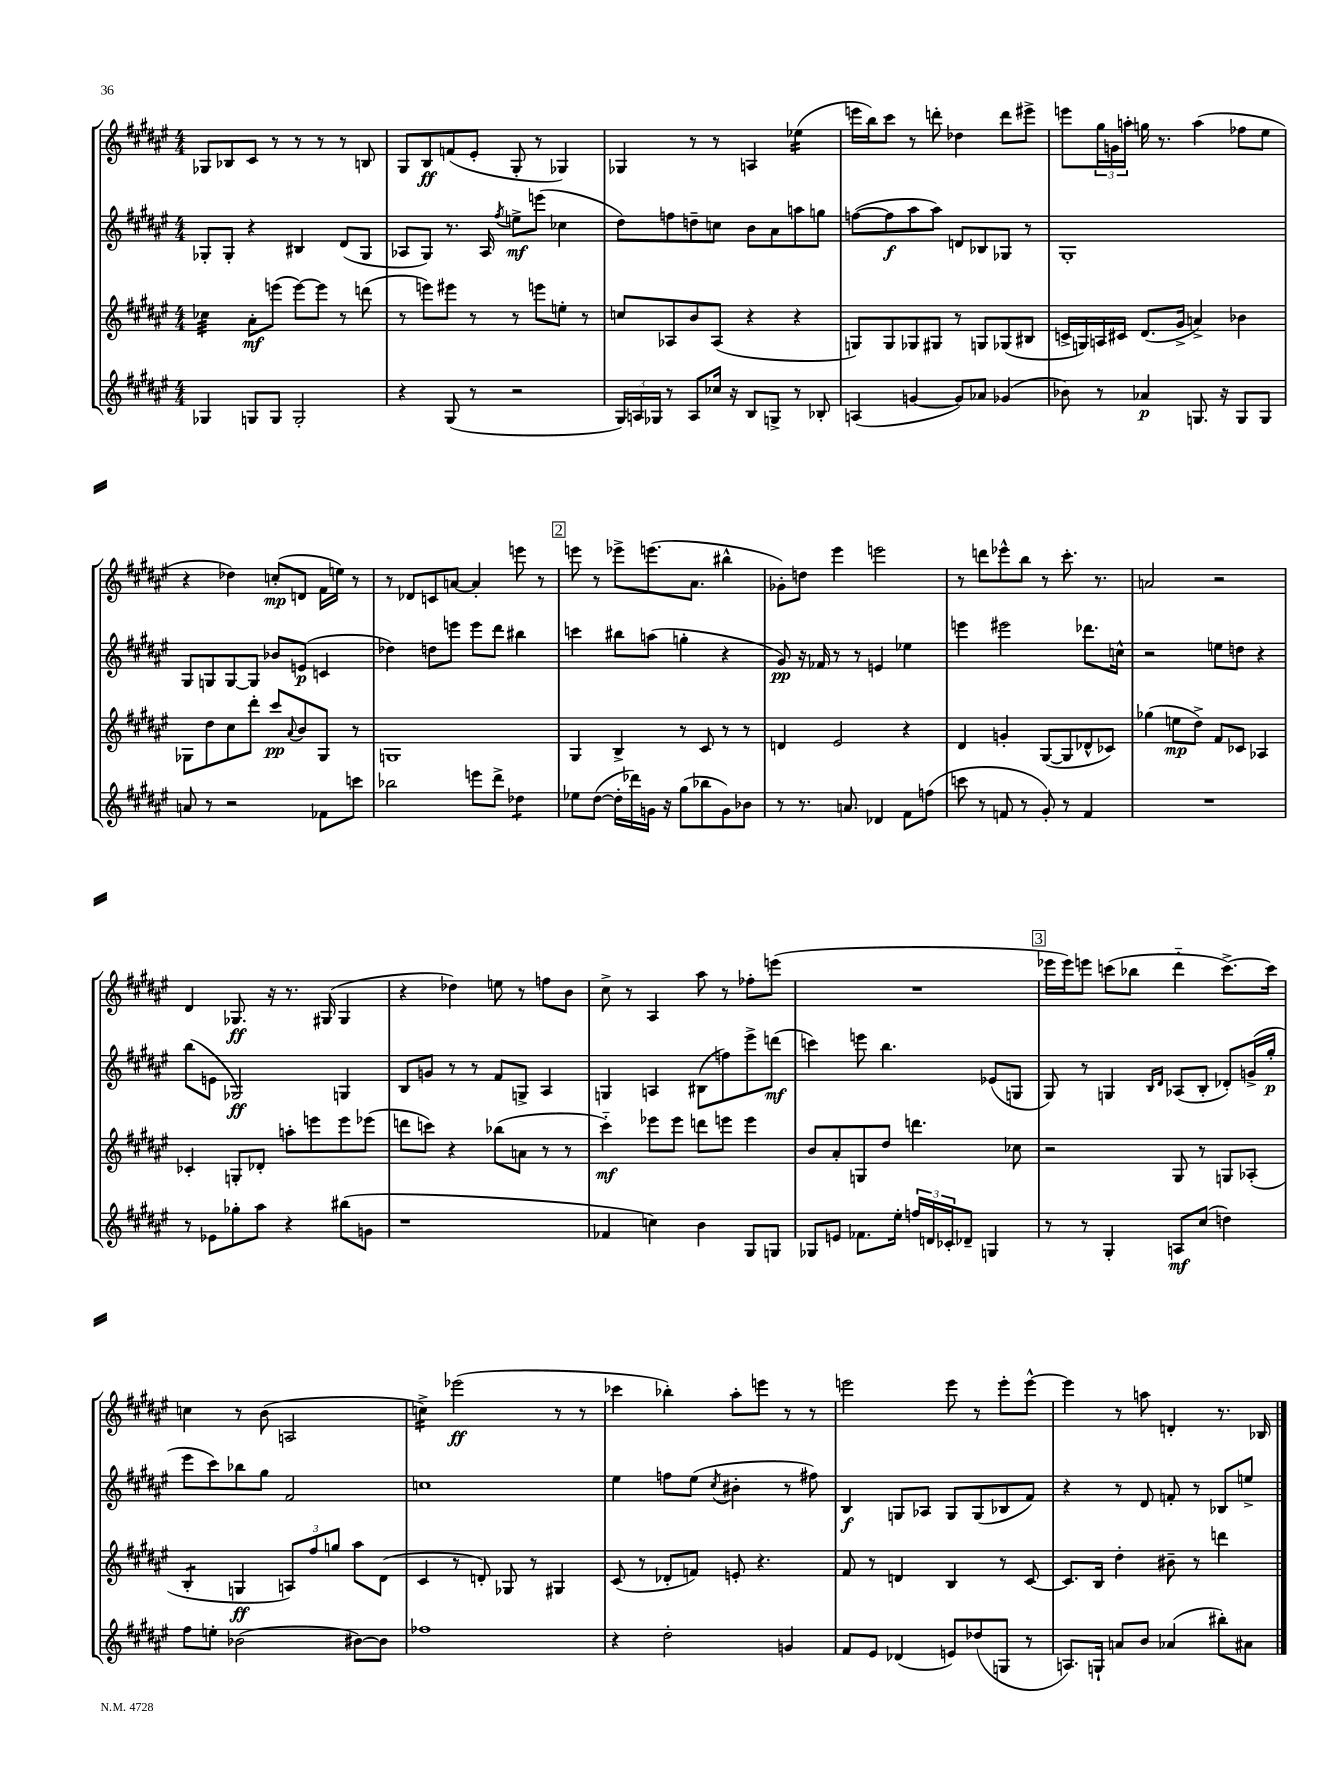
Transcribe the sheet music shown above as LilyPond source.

<<
\new StaffGroup <<
\new Staff = "s0" {
    \clef treble \key fis \major \numericTimeSignature \time 4/4
    ges8 bes8 cis'8 r8 r8 r8 r8 b8 |
    gis8 b8\ff f'8( eis'8-. gis8-. r8 ges4) |
    ges4 r8 r8 a4 ees''4:16( |
    e'''16 b''16) cis'''8 r8 d'''8-. des''4 d'''8 eis'''8-> |
    e'''8 \tuplet 3/2 { gis''16 g'16 a''16-. } g''16 r8. a''4( fes''8 eis''8 |
    r4 des''4) c''8-.\mp( d'8 fis'16 e''16) r8 |
    r8 des'8 c'8 a'8~ a'4-. e'''8 r8 |
    \mark \markup { \box "2" } e'''8 r8 ees'''8-> e'''8.( ais'8. bis''4-^ |
    ges'8-.) d''8 eis'''4 e'''2 |
    r8 d'''8 ees'''8-^ b''8 r8 cis'''8.-. r8. |
    a'2 r2 |
    dis'4 ges8.\ff r16 r8. gis16( gis4 |
    r4 des''4) e''8 r8 f''8 b'8 |
    cis''8-> r8 ais4 ais''8 r8 fes''8-. e'''8( |
    R1 |
    \mark \markup { \box "3" } ees'''16 ees'''16) e'''8 c'''8( bes''8 dis'''4-_ c'''8.~->) c'''16 |
    c''4 r8 b'8( a2 |
    c''4:16->) ees'''2\ff( r8 r8 |
    ces'''4 bes''4-.) ais''8-. e'''8 r8 r8 |
    e'''2 e'''8 r8 e'''8-. e'''8~-^ |
    e'''4 r8 a''8 d'4-. r8. bes16 \bar "|." |
}
\new Staff = "s1" {
    \clef treble \key fis \major \numericTimeSignature \time 4/4
    ges8-. ges8-. r4 bis4 dis'8( ges8 |
    aes8 gis8) r8. aes16 \acciaccatura { fis''8 } e''8->\mf e'''8( ces''4 |
    dis''8) f''8 d''8-- c''8 b'8 ais'8 a''8 g''8 |
    f''8~( f''8\f ais''8 ais''8) d'8 bes8 ges8 r8 |
    gis1-. |
    gis8 g8 g8~ g8 bes'8 e'8\p( c'4 |
    des''4) d''8 e'''8 e'''8 dis'''8 bis''4 |
    \mark \markup { \box "2" } c'''4 bis''8 a''8( g''4-. r4 |
    gis'8\pp) r16 fes'16 r8 r8 e'4 ees''4 |
    e'''4 eis'''2 des'''8. c''16-^ |
    r2 e''8 d''8 r4 |
    b''8( e'8 ges2\ff) g4 |
    b8 g'8 r8 r8 fis'8 g8-> ais4 |
    g4 a4 bis8( f''8) eis'''8-> d'''8\mf( |
    c'''4) e'''8 b''4. ees'8( g8 |
    \mark \markup { \box "3" } gis8) r8 g4 \grace { b16 dis'16 } aes8( b8-. des'8-.) g'16->( gis''16-.\p |
    eis'''8 cis'''8) bes''8 gis''8 fis'2 |
    c''1 |
    eis''4 f''8 eis''8( \acciaccatura { cis''8 } bis'4-. r8 fis''8) |
    b4\f g8 aes8 g8 g8( bes8 fis'8) |
    r4 r8 dis'8 f'8-. r8 bes8 e''8-> \bar "|." |
}
\new Staff = "s2" {
    \clef treble \key fis \major \numericTimeSignature \time 4/4
    ces''4:32 ais'8-.\mf e'''8( e'''8~) e'''8 r8 d'''8( |
    r8 e'''8) eis'''8 r8 r8 e'''8 e''8-. r8 |
    c''8 aes8 b'8 aes8( r4 r4 |
    g8) g8 ges8 gis8 r8 g8 ges8( bis8 |
    c'16-> g16) a16 cis'16 dis'8.( gis'16-> a'4->) bes'4 |
    ges8 dis''8 cis''8 dis'''8-. cis'''8\pp \appoggiatura { ais'8 } b'8 ges8 r8 |
    g1 |
    \mark \markup { \box "2" } gis4 b4-> r8 cis'8 r8 r8 |
    d'4 eis'2 r4 |
    dis'4 g'4-. gis8~( gis8 des'8-^ ces'8) |
    ges''4( e''8\mp dis''8->) fis'8 ces'8 aes4 |
    ces'4-. g8-. des'8-. a''8-. e'''8 e'''8 ees'''8( |
    d'''8 c'''8) r4 bes''8( a'8 r8 r8 |
    cis'''4-_\mf) ees'''8 ees'''8 d'''8 e'''8 e'''4 |
    b'8 ais'8-. g8 dis''8 d'''4. ces''8 |
    \mark \markup { \box "3" } r2 gis8 r8 g8 aes8-.( |
    b4:8-. g4\ff \tuplet 3/2 { a8) fis''8 g''8 } ais''8 dis'8( |
    cis'4 r8 d'8-.) ges8 r8 gis4 |
    cis'8( r8 des'8-. f'8) e'8-. r4. |
    fis'8 r8 d'4 b4 r8 cis'8~ |
    cis'8. b16 dis''4-. bis'8-- r8 d'''4 \bar "|." |
}
\new Staff = "s3" {
    \clef treble \key fis \major \numericTimeSignature \time 4/4
    ges4 g8 g8 g2-. |
    r4 gis8( r8 r2 |
    \tuplet 3/2 { gis16) a16 ges16 } r8 a8 ces''16 r16 b8 g8-> r8 bes8-. |
    a4( g'4~ g'8) aes'8 ges'4( |
    bes'8) r8 aes'4\p g8. r16 g8 g8 |
    a'8 r8 r2 fes'8 c'''8 |
    bes''2 e'''8 dis'''8-> des''4:8 |
    \mark \markup { \box "2" } ees''8 dis''8~( dis''16-. des'''16) g'16 r16 gis''8( bes''8 g'8) bes'8 |
    r8 r8. a'8. des'4 fis'8 f''8( |
    c'''8 r8 f'8 r8 gis'8-.) r8 f'4 |
    R1 |
    r8 ees'8 ges''8-. ais''8 r4 bis''8( g'8 |
    r1 |
    fes'4 c''4) b'4 gis8 g8 |
    ges8 e'8 fes'8. eis''16-. \tuplet 3/2 { f''16 d'16 ces'16-. } des'8-- g4 |
    \mark \markup { \box "3" } r8 r8 gis4-. a8\mf cis''8( d''4) |
    fis''8 e''8-. bes'2( bis'8~) bis'8 |
    fes''1 |
    r4 dis''2-. g'4 |
    fis'8 eis'8 des'4( e'8) des''8( g8 r8 |
    a8.) g16-! a'8 b'8 aes'4( bis''8-.) ais'8 \bar "|." |
}
>>
>>
\layout { \context { \Score \remove "Bar_number_engraver" } }
